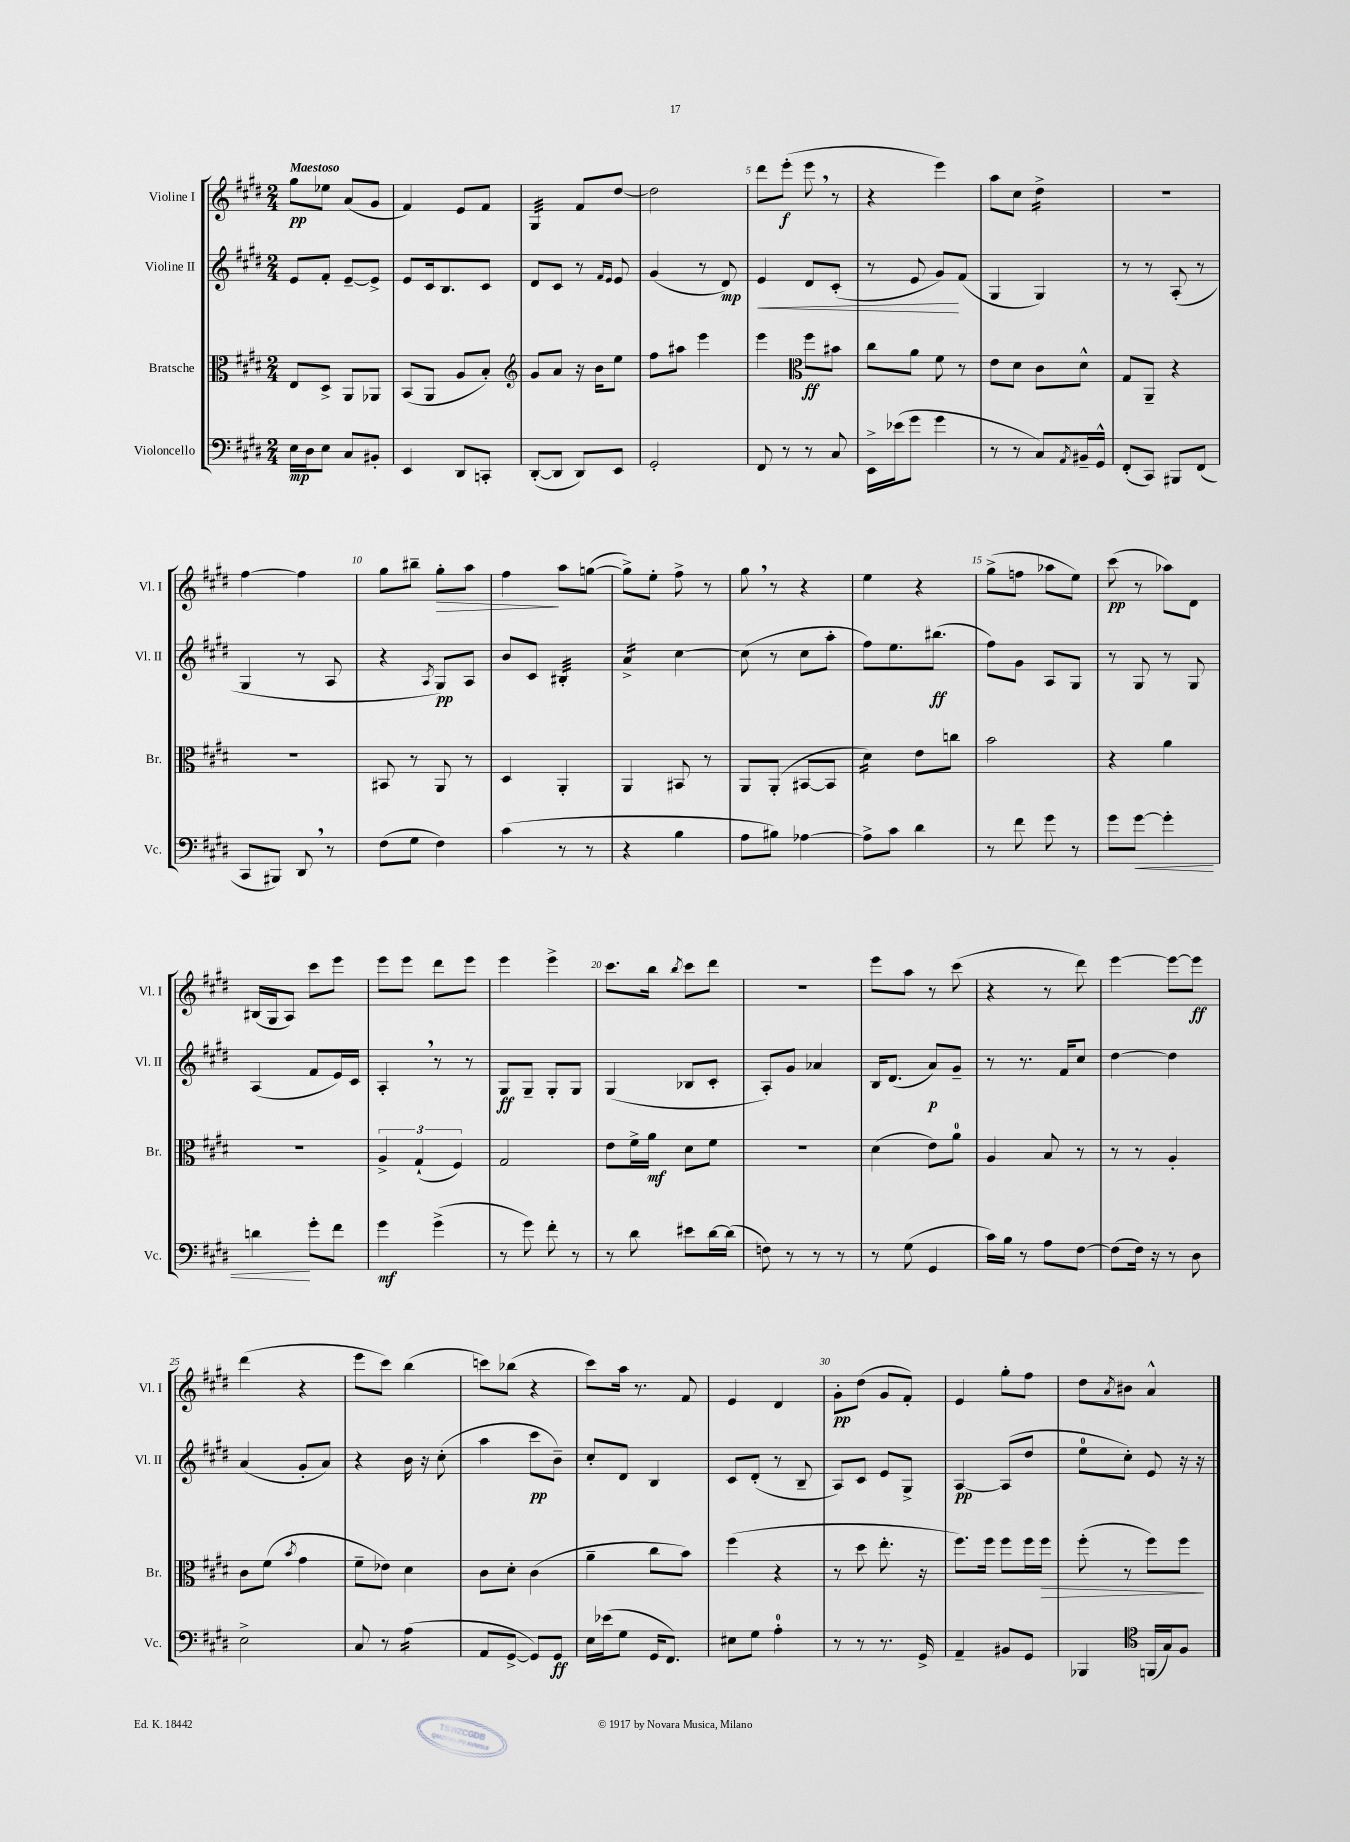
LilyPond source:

<<
\new StaffGroup <<
\new Staff = "s0" \with { instrumentName = "Violine I" shortInstrumentName = "Vl. I" } {
    \clef treble \key e \major \numericTimeSignature \time 2/4 \tempo "Maestoso"
    gis''8\pp ees''8 a'8( gis'8 |
    fis'4) e'8 fis'8 |
    gis4:32 fis'8 dis''8~ |
    dis''2 |
    dis'''8 e'''8-.\f( e'''8 \breathe r8 |
    r4 e'''4) |
    a''8 cis''8 dis''4:16-> |
    r2 |
    fis''4~ fis''4 |
    gis''8 bis''8-- gis''8-.\> a''8 |
    fis''4\! a''8 g''8~( |
    g''8->) e''8-. fis''8-> r8 |
    gis''8 \breathe r8 r4 |
    e''4 r4 |
    gis''8->( f''8 aes''8 e''8) |
    cis'''8\pp( r8 aes''8) dis'8 |
    bis16( gis16 a8) cis'''8 e'''8 |
    e'''8 e'''8 dis'''8 e'''8 |
    e'''4 e'''4-> |
    cis'''8. b''16 \acciaccatura { b''8 } cis'''8 dis'''8 |
    r2 |
    e'''8 a''8 r8 cis'''8( |
    r4 r8 dis'''8) |
    e'''4~ e'''8~ e'''8\ff |
    dis'''4( r4 |
    e'''8 cis'''8) b''4( |
    c'''8) bes''8( r4 |
    cis'''8) a''16 r8. fis'8 |
    e'4 dis'4 |
    gis'8-.\pp dis''8( gis'8 fis'8-.) |
    e'4 gis''8-. fis''8 |
    dis''8 \acciaccatura { a'8 } bis'8 a'4-^ \bar "|." |
}
\new Staff = "s1" \with { instrumentName = "Violine II" shortInstrumentName = "Vl. II" } {
    \clef treble \key e \major \numericTimeSignature \time 2/4
    e'8 fis'8-. e'8~-- e'8-> |
    e'8 cis'16 b8. cis'8 |
    dis'8 cis'8 r8 \grace { fis'16 e'16 } e'8 |
    gis'4( r8 dis'8\mp) |
    e'4\< dis'8 cis'8-.( |
    r8 e'8 gis'8\!) fis'8( |
    gis4 gis4) |
    r8 r8 a8-.( r8 |
    gis4 r8 a8 |
    r4 \acciaccatura { a8 } gis8\pp) a8 |
    b'8 cis'8 bis4:32-. |
    a'4:16-> cis''4~ |
    cis''8( r8 cis''8 a''8-. |
    fis''8) e''8. bis''8.\ff( |
    fis''8) gis'8 a8 gis8 |
    r8 gis8 r8 gis8 |
    a4( fis'8 e'16) cis'16 |
    a4-. \breathe r8 r8 |
    gis8\ff gis8-- gis8-. gis8 |
    gis4( bes8 cis'8-. |
    a8-.) gis'8 aes'4 |
    b16 dis'8.( a'8\p) gis'8-- |
    r8 r8. fis'16 cis''8 |
    dis''4~ dis''4 |
    a'4( gis'8-. a'8) |
    r4 b'16 r16 cis''8-.( |
    a''4 cis'''8\pp b'8--) |
    cis''8-. dis'8 b4 |
    cis'8 dis'8-.( r8 b8-- |
    a8) cis'8 e'8 gis8-> |
    a4~\pp a8( dis''8 |
    e''8-0 cis''8-.) e'8 r16 r16 \bar "|." |
}
\new Staff = "s2" \with { instrumentName = "Bratsche" shortInstrumentName = "Br." } {
    \clef alto \key e \major \numericTimeSignature \time 2/4
    e8 dis8-> a,8 aes,8 |
    b,8( a,8 a8 b8-.) |
    \clef treble gis'8 a'8 r16 b'16 e''8 |
    fis''8 ais''8 e'''4 |
    e'''4 \clef alto fis''8\ff bis'8 |
    cis''8 a'8 fis'8 r8 |
    e'8 dis'8 cis'8 dis'8-^ |
    gis8 a,8-- r4 |
    R2 |
    bis,8 r8 a,8 r8 |
    dis4 a,4-. |
    a,4 bis,8 r8 |
    a,8 a,8-.( bis,8~ bis,8 |
    dis'4:16) e'8 c''8 |
    b'2 |
    r4 a'4 |
    R2 |
    \tuplet 3/2 { a4-> gis4-!( fis4) } |
    gis2 |
    e'8 fis'16-> a'16\mf dis'8 fis'8 |
    r2 |
    dis'4( e'8) a'8-0 |
    a4 b8 r8 |
    r8 r8 a4-. |
    cis'8 fis'8( \acciaccatura { b'8 } gis'4 |
    fis'8-- ees'8) dis'4 |
    cis'8 dis'8-. cis'4( |
    a'4-- cis''8 b'8) |
    fis''4( r4 |
    r8 dis''8 e''8.-. r16 |
    fis''8.) fis''16 fis''8 fis''16 fis''16\> |
    fis''8-.( r8 fis''8) fis''8\! \bar "|." |
}
\new Staff = "s3" \with { instrumentName = "Violoncello" shortInstrumentName = "Vc." } {
    \clef bass \key e \major \numericTimeSignature \time 2/4
    e16\mp dis16 e8 cis8 bis,8-. |
    e,4 dis,8 c,8-. |
    dis,8~-.( dis,8 dis,8) e,8 |
    gis,2-. |
    fis,8 r8 r8 cis8 |
    e,16-> ees'16( gis'8 gis'4 |
    r8 r8 cis8) \acciaccatura { a,8 } bis,16-- gis,16-^ |
    fis,8-.( cis,8) bis,,8 fis,8( |
    cis,8 bis,,8) dis,8 \breathe r8 |
    fis8( gis8 fis4) |
    cis'4( r8 r8 |
    r4 b4 |
    a8 bis8) aes4~ |
    aes8-> cis'8 dis'4 |
    r8 fis'8 gis'8 r8 |
    gis'8 gis'8~\< gis'4-. |
    d'4\! gis'8-. fis'8 |
    gis'4\mf gis'4->( |
    r8 gis'8) fis'8-. r8 |
    r8 dis'8 eis'8 dis'16~ dis'16( |
    f8) r8 r8 r8 |
    r8 gis8( gis,4 |
    cis'16) b16 r8 a8 fis8~ |
    fis8( fis16) r16 r8 dis8 |
    e2-> |
    cis8 r8 a4:16( |
    a,8 gis,8~-> gis,8) gis,8\ff |
    e16 ees'16( gis8 gis,16 fis,8.) |
    eis8 gis8 a4-0-. |
    r8 r8 r8. gis,16-> |
    a,4-- bis,8 gis,8 |
    bes,,4 \clef tenor f,16( gis16) fis8 \bar "|." |
}
>>
>>
\layout { \context { \Score \override BarNumber.break-visibility = ##(#f #t #t) barNumberVisibility = #(every-nth-bar-number-visible 5) } }
